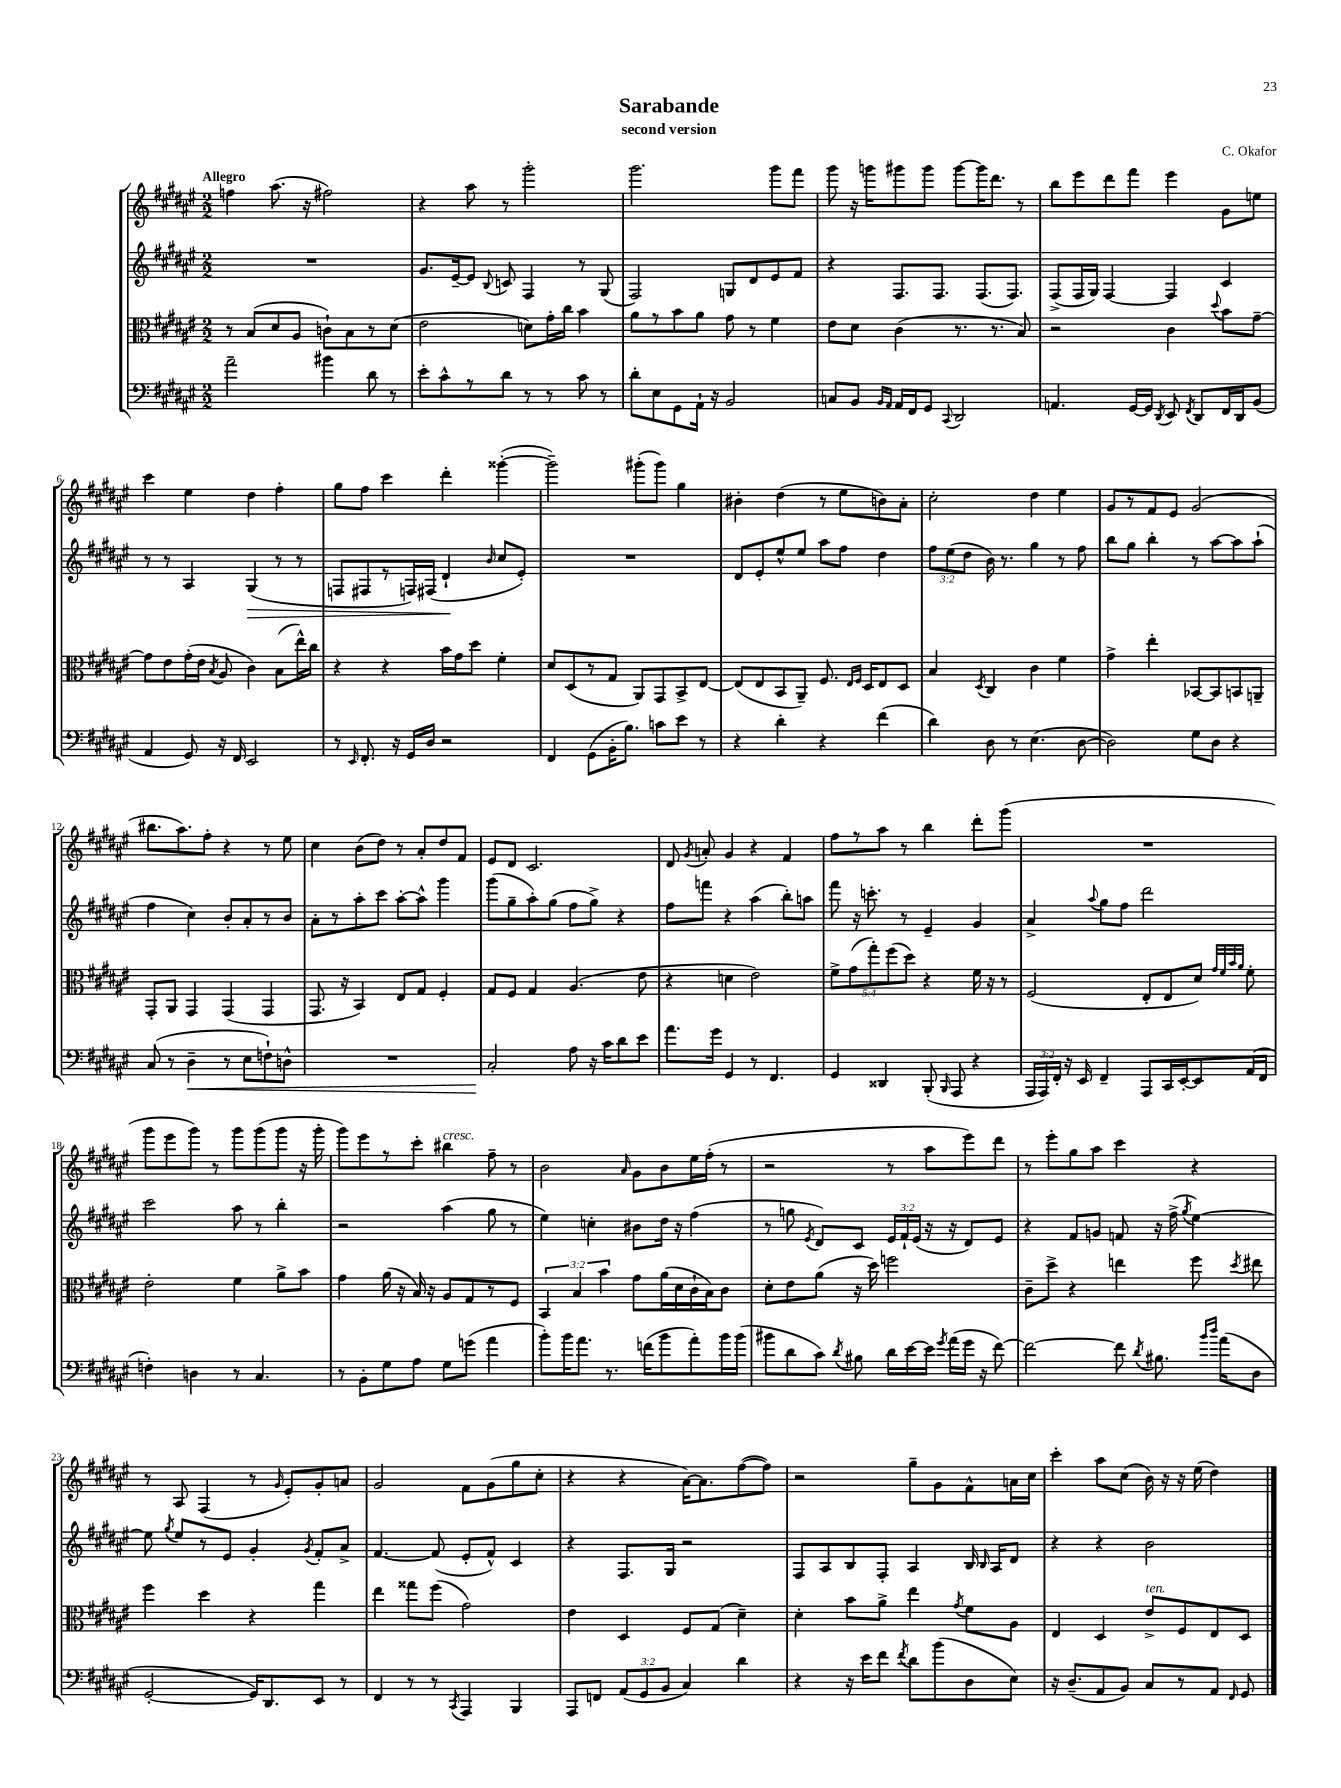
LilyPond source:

\header { title = "Sarabande" composer = "C. Okafor" subtitle = "second version" }
<<
\new StaffGroup <<
\new Staff = "s0" {
    \clef treble \key fis \major \numericTimeSignature \time 2/2 \tempo "Allegro"
    \autoBeamOff f''4 ais''8.( r16 fis''2) |
    r4 ais''8 r8 gis'''2-. |
    gis'''2. gis'''8[ fis'''8] |
    gis'''8 r16 g'''16[ gis'''8 gis'''8] gis'''8[~ gis'''16 dis'''8.] r8 |
    b''8[ eis'''8 dis'''8 fis'''8] eis'''4 gis'8[ e''8] |
    cis'''4 eis''4 dis''4 fis''4-. |
    gis''8[ fis''8] cis'''4 dis'''4-. gisis'''4~-.( |
    gisis'''2--) gis'''8[-.( gis'''8]) gis''4 |
    bis'4-. dis''4( r8 eis''8[ b'8) ais'8]-. |
    cis''2-. dis''4 eis''4 |
    gis'8[ r8 fis'8 eis'8] gis'2( |
    bis''8.[ ais''8.) fis''8]-. r4 r8 eis''8 |
    cis''4 b'8[( dis''8]) r8 ais'8[-. dis''8 fis'8] |
    eis'8[ dis'8] cis'2. |
    dis'8 \acciaccatura { gis'8 } a'8-. gis'4 r4 fis'4 |
    fis''8[ r8 ais''8] r8 b''4 dis'''8[-. gis'''8]( |
    R1 |
    gis'''8[ eis'''8 gis'''8]) r8 gis'''8[ gis'''8( gis'''8] r16 gis'''16-. |
    gis'''8[) eis'''8 r8 cis'''8]-. bis''4^\markup { \italic "cresc." } fis''8-- r8 |
    b'2 \grace { ais'16 } gis'8[ b'8 eis''16 fis''16]-.( r8 |
    r2 r8 ais''8[ eis'''8) dis'''8] |
    r8 eis'''8[-. gis''8 ais''8] cis'''4 r4 |
    r8 ais8 fis4( r8 \grace { gis'16 } eis'8[-.) gis'8-. a'8] |
    gis'2 fis'8[ gis'8( gis''8 cis''8]-. |
    r4 r4 ais'16[~) ais'8. fis''8~( fis''8]) |
    r2 gis''8[-- gis'8 fis'8-^ a'16 cis''16] |
    cis'''4-. ais''8[ cis''8]( b'16) r16 r16 eis''16( dis''4) \bar "|." |
}
\new Staff = "s1" {
    \clef treble \key fis \major \numericTimeSignature \time 2/2 \override Staff.TupletNumber.text = #tuplet-number::calc-fraction-text
    \autoBeamOff R1 |
    gis'8.[ eis'16~-- eis'8] \appoggiatura { b8 } c'8 fis4 r8 gis8( |
    fis2) g8[ dis'8 eis'8 fis'8] |
    r4 fis8.[ fis8.] fis8.[( fis8.]) |
    fis8[->( fis16 gis16]) fis4~ fis4 cis'4 |
    r8 r8 ais4 gis4\>( r8 r8 |
    f8[ fis8 r8 f16) fis16]( dis'4-!\! \grace { b'16 } cis''8[ eis'8]-.) |
    R1 |
    dis'8[ eis'8-. eis''8-^ eis''8] ais''8[ fis''8] dis''4 |
    \tuplet 3/2 { fis''8[ eis''8( dis''8] } b'16) r8. gis''4 r8 fis''8 |
    b''8[ gis''8] b''4-. r8 ais''8[~ ais''8 ais''8]-!( |
    fis''4 cis''4) b'8[-. ais'8-. r8 b'8] |
    ais'8[-. r8 ais''8-. cis'''8] ais''8[~-. ais''8]-^ gis'''4 |
    gis'''8[( gis''8-- ais''8-.) gis''8]( fis''8[ gis''8]->) r4 |
    fis''8[ f'''8] r4 ais''4( b''8[-.) a''8] |
    fis'''8 r16 c'''8.-. r8 eis'4-- gis'4 |
    ais'4-> \appoggiatura { ais''8 } gis''8[ fis''8] dis'''2 |
    cis'''2 ais''8 r8 b''4-. |
    r2 ais''4( gis''8 r8 |
    eis''4) c''4-. bis'8[ dis''16] r16 fis''4( |
    r8 g''8 \acciaccatura { eis'8 } dis'8[) cis'8] \tuplet 3/2 { eis'16[ fis'16-! eis'16]( } r16 r16 dis'8[) eis'8] |
    r4 fis'8[ g'8] f'8 r16 fis''16->( \acciaccatura { gis''8 } eis''4~) |
    eis''8 \acciaccatura { gis''8 } eis''8[ r8 eis'8] gis'4-. \acciaccatura { gis'8 } fis'8[-. ais'8]-> |
    fis'4.~ fis'8( eis'8[-. fis'8]-^) cis'4 |
    r4 fis8.[ gis16] r2 |
    fis8[ ais8 b8 fis8]-. ais4 b16 \grace { b16 } ais16[ dis'8] |
    r4 r4 b'2 \bar "|." |
}
\new Staff = "s2" {
    \clef alto \key fis \major \numericTimeSignature \time 2/2 \override Staff.TupletNumber.text = #tuplet-number::calc-fraction-text
    \autoBeamOff r8 b8[( dis'8 ais8] c'8[-!) b8 r8 dis'8]( |
    eis'2 d'8[) gis'16-. cis''16] b'4 |
    ais'8[ r8 b'8 ais'8] gis'8 r8 fis'4 |
    eis'8[ dis'8] cis'4( r8. r8. b8) |
    r2 cis'4 \appoggiatura { dis''8 } b'8[ gis'8]~-- |
    gis'8[ eis'8 gis'16-.( eis'16] \acciaccatura { b8 } ais8 cis'4) b8[( eis''16-^) cis''16] |
    r4 r4 b'16[ gis'16 dis''8] fis'4-. |
    dis'8[ dis8( r8 gis8] ais,8[) gis,8 b,8-> eis8]~ |
    eis8[( eis8 b,8 ais,8]--) fis8. \grace { eis16[ fis16] } dis16[ eis8 dis8] |
    b4 \acciaccatura { dis8 } cis4 cis'4 fis'4 |
    gis'4-> eis''4-. bes,8[~ bes,8 b,8 a,8]-- |
    gis,8[-. ais,8] gis,4 gis,4( gis,4 |
    gis,8. r16 b,4) eis8[ gis8] fis4-. |
    gis8[ fis8] gis4 ais4.( eis'8 |
    r4 d'4 eis'2) |
    \tuplet 5/4 { fis'8[-> gis'8( gis''8-.) fis''8( dis''8]) } r4 fis'16 r16 r8 |
    fis2( eis8[-. eis8 dis'8]) \grace { gis'32[ fis'32 b'32 ais'32] } fis'8-. |
    eis'2-. fis'4 ais'8[-> b'8] |
    gis'4 ais'16( r16 b16) r16 ais8[ gis8 r8 fis8] |
    \tuplet 3/2 { b,4 b4 b'4 } gis'8[ ais'16( dis'16 cis'16-! b16) cis'8] |
    dis'8[-. eis'8 ais'8]( r16 dis''16) f''2 |
    cis'8[-- dis''8]-> r4 e''4 fis''8 \acciaccatura { dis''8 } eis''8 |
    fis''4 dis''4 r4 gis''4 |
    eis''4 gisis''8[ fis''8]( gis'2) |
    eis'4 dis4 fis8[ gis8]( dis'4--) |
    dis'4-. b'8[ ais'8]-> eis''4 \acciaccatura { gis'8 } fis'8[ ais8] |
    eis4 dis4 eis'8[->^\markup { \italic "ten." } fis8 eis8 dis8] \bar "|." |
}
\new Staff = "s3" {
    \clef bass \key fis \major \numericTimeSignature \time 2/2 \override Staff.TupletNumber.text = #tuplet-number::calc-fraction-text
    \autoBeamOff ais'2-- bis'4 dis'8 r8 |
    eis'8[-. cis'8-^ r8 dis'8] r8 r8 cis'8 r8 |
    dis'8[-. eis8 gis,8 ais,16]-! r16 b,2 |
    c8[ b,8] \grace { b,16[ ais,16] } ais,16[ fis,16 gis,8] \appoggiatura { cis,8 } dis,2 |
    a,4. gis,16[~ gis,16] \acciaccatura { dis,8 } eis,8 \acciaccatura { fis,8 } dis,8[ fis,16 dis,16 b,8]( |
    ais,4 gis,8) r16 fis,16 eis,2 |
    r8 \grace { eis,16 } fis,8.-. r16 gis,16[ dis16] r2 |
    fis,4 gis,8[( b,16-. b8.]) c'8[ eis'8] r8 |
    r4 dis'4-. r4 fis'4( |
    dis'4) dis8 r8 eis4.( dis8~ |
    dis2) gis8[ dis8] r4 |
    cis8( r8 dis4--\< r8 eis8[ f8-!) d8]-^ |
    R1 |
    cis2-.\! ais8 r16 cis'16[ dis'8 eis'8] |
    ais'8.[ gis'16] gis,4 r8 fis,4. |
    gis,4 disis,4 b,,8-.( \grace { b,,16 } ais,,8 r4 |
    \tuplet 3/2 { ais,,16[ ais,,16) fis,16]-. } r16 eis,16 fis,4-- ais,,8[ cis,16 eis,16~-. eis,8 ais,16( fis,16] |
    f4-.) d4 r8 cis4. |
    r8 b,8[-. gis8 ais8] gis8[ g'8]( ais'4 |
    b'8[-.) b'16 ais'8.] r8. f'16[( b'8 ais'8-.) b'16 b'16]( |
    bis'8[ dis'8 cis'8]) \acciaccatura { dis'8 } bis8 dis'16[ eis'16~ eis'16] \acciaccatura { gis'8 } ais'16[( gis'16] r16 fis'8~) |
    fis'2~ fis'8 \acciaccatura { dis'8 } bis8. \grace { b'16[ dis''16] } ais'16[( dis8] |
    gis,2~-. gis,16[) dis,8. eis,8] r8 |
    fis,4 r8 r8 \acciaccatura { cis,8 } ais,,4 b,,4 |
    ais,,8[ f,8] \tuplet 3/2 { ais,8[( gis,8 b,8] } cis4) dis'4 |
    r4 r16 eis'16[ fis'8] \acciaccatura { fis'8 } dis'8[ b'8( dis8 eis8]) |
    r16 dis8.[--( ais,8 b,8]) cis8[ r8 ais,8] \grace { fis,16 } gis,8 \bar "|." |
}
>>
>>
